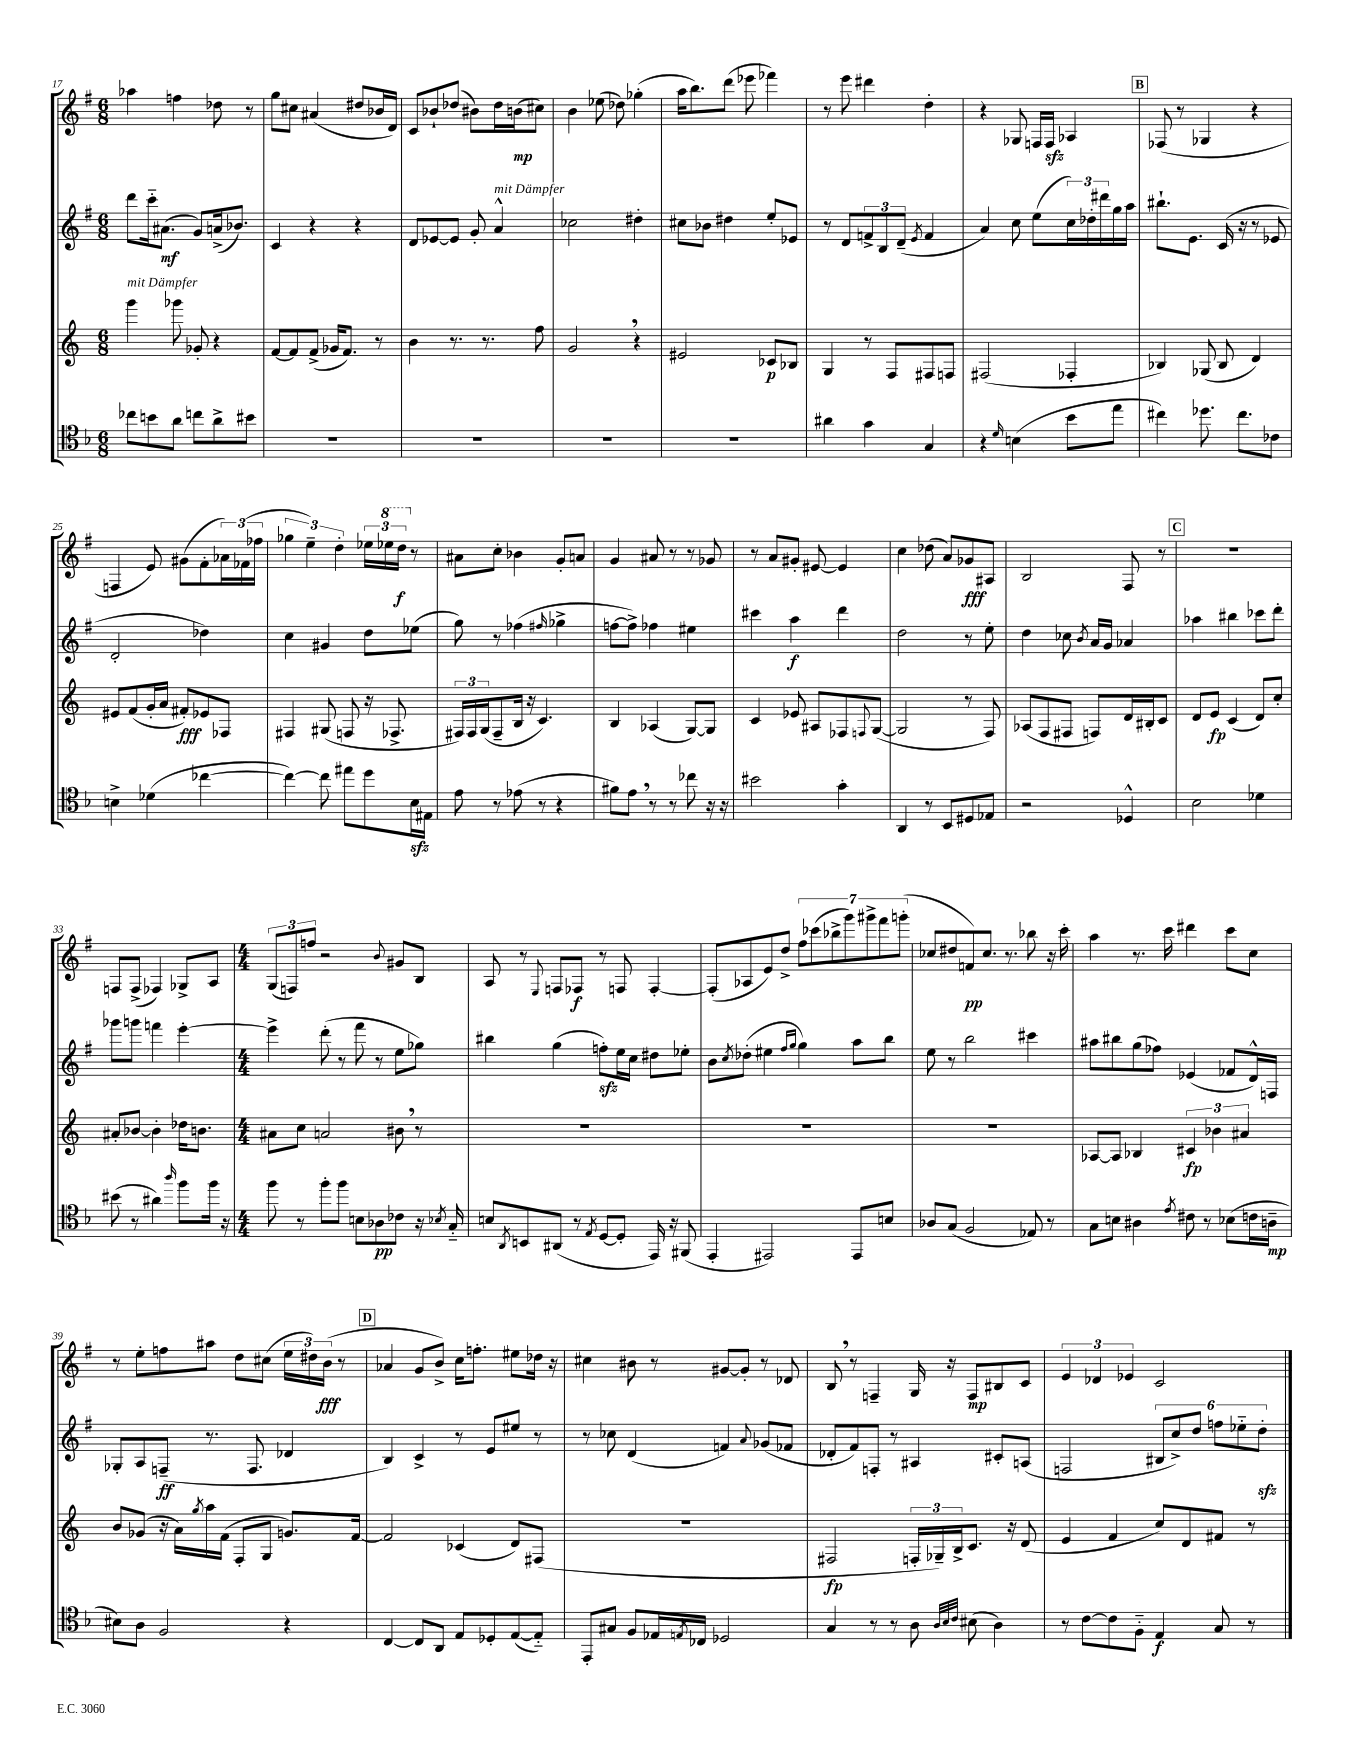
<<
\new StaffGroup <<
\new Staff = "s0" {
    \clef treble \key g \major \numericTimeSignature \time 6/8
    aes''4 f''4 des''8 r8 |
    g''8 cis''8 ais'4( dis''8 bes'16 d'16) |
    c'8 bes'8-! des''8( bis'8) des''16 b'16\mp( cis''8) |
    b'4 ees''8( des''8) ges''4-.( |
    a''16 b''8.) d'''8( ees'''8 fes'''4) |
    r8 e'''8 dis'''4 d''4-. |
    r4 ges8 f16 f16\sfz aes4 |
    \mark \markup { \box "B" } fes8( r8 ges4 r4 |
    f4 e'8) gis'8( fis'8-. \tuplet 3/2 { aes'16) fes'16( fes''16 } |
    \tuplet 3/2 { ges''4 e''4--) d''4-. } \tuplet 3/2 { ees''16 \ottava #1 ees'''16 d'''16\f \ottava #0 } r8 |
    ais'8 c''8-. bes'4 g'8-. a'8 |
    g'4 ais'8 r8 r8 ges'8 |
    r8 a'8 gis'8-. eis'8~ eis'4 |
    c''4 des''8( a'8) ges'8\fff ais8 |
    b2 fis8 r8 |
    \mark \markup { \box "C" } R2. |
    f8 f8->( fes4) ges8-> a8 |
    \numericTimeSignature \time 4/4 \tuplet 3/2 { g8( f8) f''8 } r2 \appoggiatura { b'8 } gis'8 b8 |
    a8 r8 \appoggiatura { e8 } f8 fes8\f r8 f8 f4~-. |
    f8-.( aes8 e'8) d''8-> \tuplet 7/4 { fis''8 ces'''8( bes''8-> g'''8) gis'''8-> fis'''8 g'''8-.( } |
    ces''8 dis''8 f'8\pp) ces''8. r8. bes''8 r16 c'''16-. |
    a''4 r8. c'''16 dis'''4 c'''8 c''8 |
    r8 e''8-. f''8 ais''8 d''8 cis''8( \tuplet 3/2 { e''16 dis''16) b'16\fff( } r8 |
    \mark \markup { \box "D" } aes'4 g'8 b'8->) c''16 f''8.-. eis''8 des''16 r16 |
    cis''4 bis'8 r8 gis'8~ gis'8-. r8 des'8 |
    b8 \breathe r8 f4-- g16 r16 f8\mp bis8 c'8 |
    \tuplet 3/2 { e'4 des'4 ees'4 } c'2 \bar "|." |
}
\new Staff = "s1" {
    \clef treble \key g \major \numericTimeSignature \time 6/8
    d'''8 c'''16-_ ais'8.\mf( g'8) a'16->( bes'8.) |
    c'4 r4 r4 |
    d'8 ees'8~ ees'8 g'8-. a'4-^^\markup { \italic "mit Dämpfer" } |
    ces''2 dis''4-. |
    cis''8 bes'8 dis''4 e''8-. ees'8 |
    r8 d'8 \tuplet 3/2 { f'8-> b8 d'8--( } \acciaccatura { e'8 } f'4 |
    a'4) c''8 e''8( \tuplet 3/2 { c''16) des''16-. dis'''16 } g''16 a''16 |
    \mark \markup { \box "B" } bis''8.-! e'8. c'16( r16 r8 ees'8 |
    d'2-. des''4) |
    c''4 gis'4 d''8 ees''8( |
    g''8) r8 fes''4( \grace { fis''16 } ges''4-> |
    f''8~ f''8->) fes''4 eis''4 |
    cis'''4 a''4\f d'''4 |
    d''2 r8 e''8-. |
    d''4 ces''8 \acciaccatura { b'8 } a'16 g'16 aes'4 |
    \mark \markup { \box "C" } aes''4 bis''4 ces'''8 d'''8-. |
    ges'''8 g'''8 f'''4 e'''4~-. |
    \numericTimeSignature \time 4/4 e'''4-> d'''8-.( r8 fis'''8 r8 e''8 ges''8) |
    bis''4 g''4( f''8-.\sfz) e''16 c''16 dis''8 ees''8-. |
    b'8 \acciaccatura { c''8 } des''8-.( eis''4 \grace { fis''16 g''16 } g''4) a''8 b''8 |
    e''8 r8 b''2 cis'''4 |
    ais''8 bis''8 g''8( fes''8) ees'4( fes'8 d'16-^) f16 |
    ges8-. a8 f8--\ff( r8. f8. des'4 |
    \mark \markup { \box "D" } b4) c'4-> r8 e'8 eis''8 r8 |
    r8 ces''8 d'4( f'4) \appoggiatura { a'8 } ges'8( fes'8 |
    des'8-. fis'8) f8-. r8 ais4 cis'8-. a8( |
    f2 \tuplet 6/4 { bis8 c''8->) d''8 f''8 ees''8-_ d''8-.\sfz } \bar "|." |
}
\new Staff = "s2" {
    \clef treble \key c \major \numericTimeSignature \time 6/8
    g'''4^\markup { \italic "mit Dämpfer" } ges'''8 ges'8-. r4 |
    f'8~ f'8 f'8->( ges'16 f'8.) r8 |
    b'4 r8. r8. f''8 |
    g'2 \breathe r4 |
    eis'2 ces'8\p bes8 |
    g4 r8 f8 fis8 f8 |
    fis2( fes4-. |
    \mark \markup { \box "B" } bes4) ges8( bes8 d'4) |
    eis'8 f'8( g'16-. a'16 fis'8-.\fff) ees'8 fes8 |
    fis4 gis8( f8 r16 fes8.-> |
    \tuplet 3/2 { fis16) fis16 g16( } fis8-- b16 r16 c'4.) |
    b4 aes4( g8~) g8 |
    c'4 ees'8 ais8 fes8 \appoggiatura { f8 } g8~( |
    g2 r8 f8) |
    aes8( f8 fis8 f8) d'16 bis16-. c'8 |
    \mark \markup { \box "C" } d'8 e'8\fp c'4( d'8) c''8-. |
    ais'8-. bes'8~ bes'4-. des''16 b'8. |
    \numericTimeSignature \time 4/4 ais'8 c''8 a'2 bis'8 \breathe r8 |
    R1 |
    R1 |
    R1 |
    aes8~ aes8 bes4 \tuplet 3/2 { cis'4\fp bes'4 ais'4 } |
    b'8 ges'8( r16 a'16) \acciaccatura { g''8 } a''16 f'16( f8-. g8 g'8.) f'16~ |
    \mark \markup { \box "D" } f'2 ces'4( d'8) fis8( |
    R1 |
    fis2\fp \tuplet 3/2 { f16-. ges16--) b16-> } c'8. r16 d'8( |
    e'4 f'4 c''8) d'8 fis'8 r8 \bar "|." |
}
\new Staff = "s3" {
    \clef tenor \key f \major \numericTimeSignature \time 6/8
    ces''8 b'8 a'8 c''8 a'8-> bis'8 |
    R2. |
    R2. |
    R2. |
    R2. |
    ais'4 g'4 g4 |
    r4 \grace { d'16 } b4( bes'8 e''8 |
    \mark \markup { \box "B" } cis''4) des''8. cis''8. ces'8 |
    b4-> des'4( ces''4~ |
    ces''4~) ces''8 eis''8 d''8 bes16\sfz eis16 |
    e'8 r8 ees'8( r8 r4 |
    fis'8) e'8 \breathe r8 r8 ces''8 r16 r16 |
    bis'2 g'4-. |
    a,4 r8 bes,8 dis8 ees8 |
    r2 des4-^ |
    \mark \markup { \box "C" } bes2 des'4 |
    bis'8( r8 ais'4) \grace { a''16 } f''8 f''16 r16 |
    \numericTimeSignature \time 4/4 f''8 r8 f''8-. f''8 b8 aes8\pp ces'8 r16 \acciaccatura { bes8 } g16-_ |
    b8 \acciaccatura { a,8 } b,8 ais,8( r8 \acciaccatura { e8 } d8~ d8-. e,16) r16 fis,8( |
    e,4-. eis,2) eis,8 b8 |
    aes8 g8( f2 ees8) r8 |
    g8 b8 ais4 \acciaccatura { e'8 } cis'8 r8 bes8( c'16 a16--\mp |
    bis8) a8 f2 r4 |
    \mark \markup { \box "D" } c4~ c8 a,8 e8 des8-. e8~( e8-_) |
    e,8-. gis8 f8 ees16 \acciaccatura { e8 } ces16 des2 |
    g4 r8 r8 a8 \grace { a32 bes32 c'32 } bis8( a4) |
    r8 c'8~ c'8 f8-_ e4\f g8 r8 \bar "|." |
}
>>
>>
\layout { \context { \Score currentBarNumber = #17 } }
